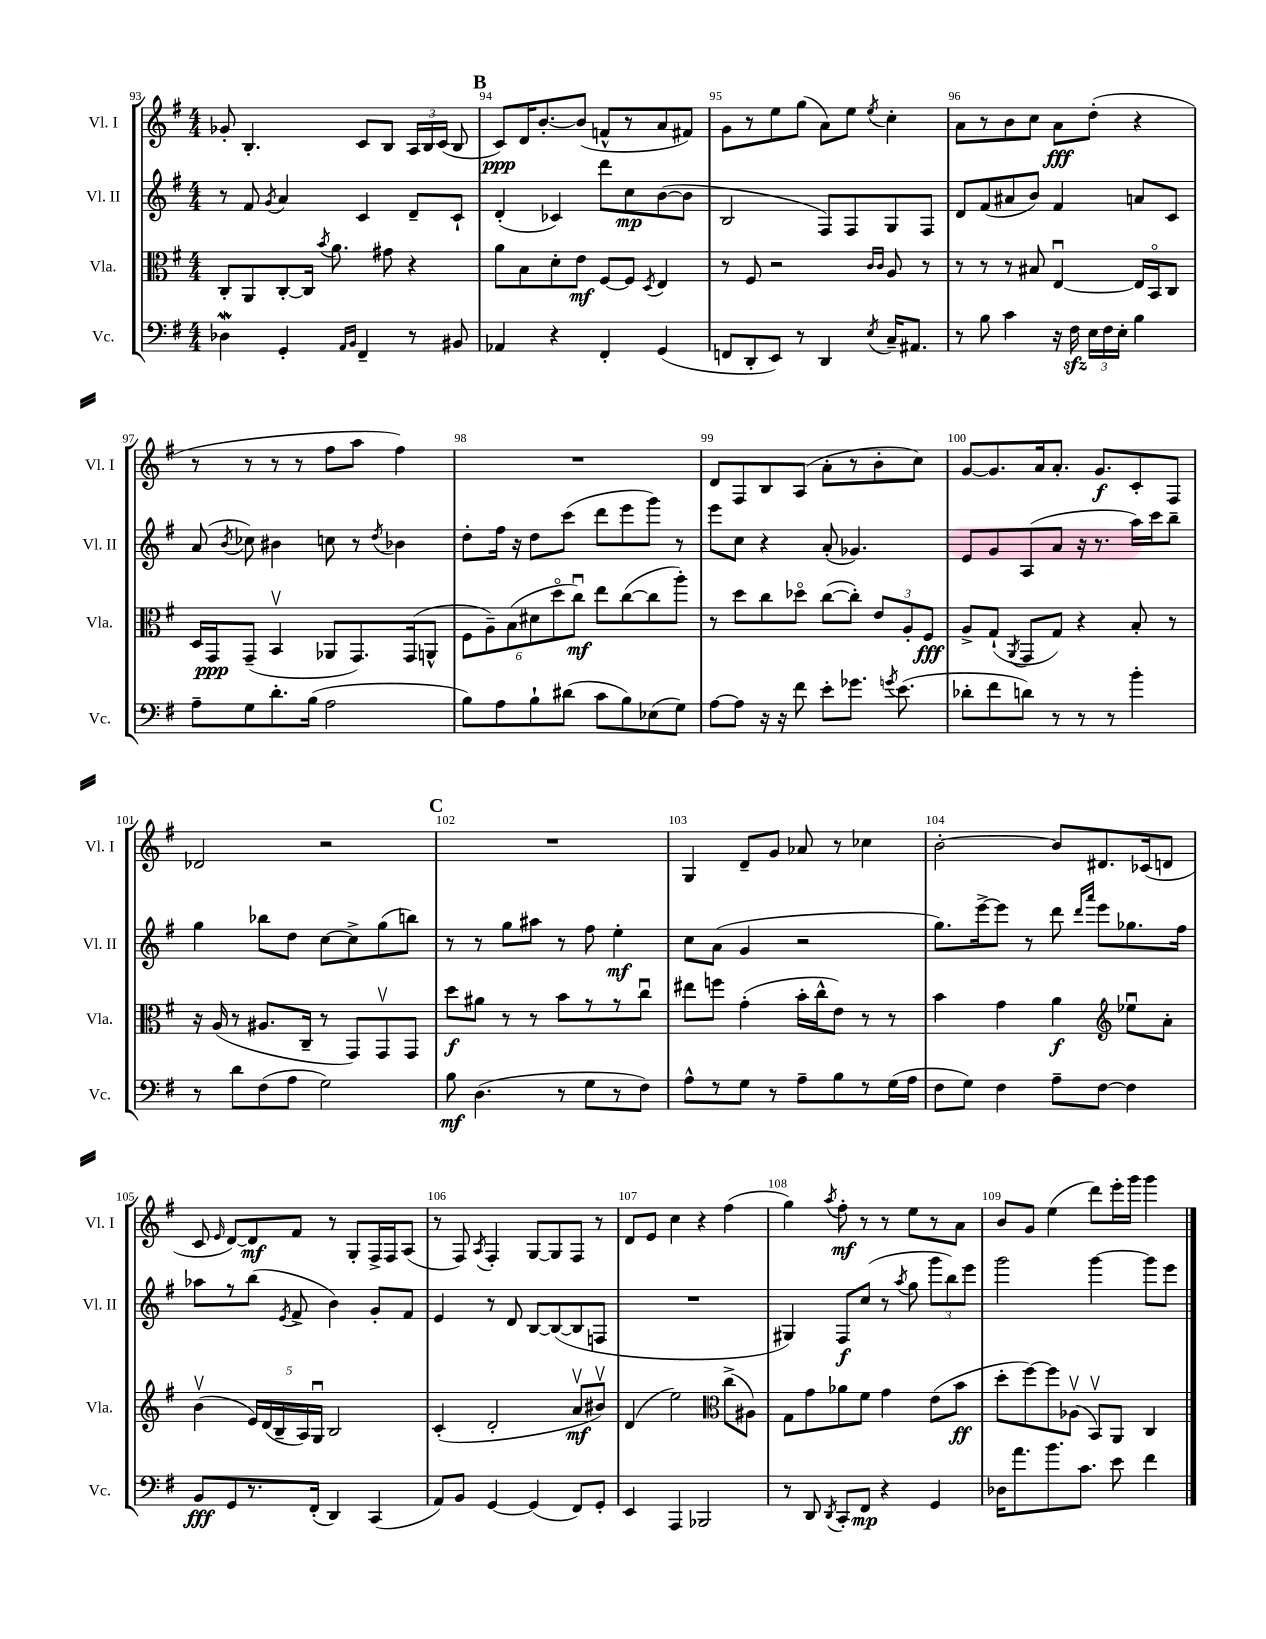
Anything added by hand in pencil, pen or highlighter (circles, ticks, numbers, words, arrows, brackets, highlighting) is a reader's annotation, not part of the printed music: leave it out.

**kern	**kern	**kern	**kern
*staff4	*staff3	*staff2	*staff1
*clefF4	*clefC3	*clefG2	*clefG2
*k[f#]	*k[f#]	*k[f#]	*k[f#]
*M4/4	*M4/4	*M4/4	*M4/4
4D-	8C'	8r	8g-'
.	8AA	8f#	4.B'
.	.	8qg	.
4GG'	[8C'	4a	.
.	16C]	.	.
.	8qb	.	.
.	8.a	.	.
16qqAA	.	.	.
16qqBB	.	.	.
4FF#~	.	4c	8c
.	8g#	.	8B
8r	4r	8d~	24A
.	.	.	24B
.	.	.	(24c
8BB#	.	8c`	8B
=	=	=	=
4AA-	8a	(4d'	8c)
.	8B	.	16d
.	.	.	[8.b'
4r	8d'	4c-)	.
.	8e	.	(8b]
4FF#'	[8F#	8ddd	8f^^
.	8F#]	8cc	8r
.	8qD	.	.
(4GG	4E	([8b	8a
.	.	8b]	8f#)
=	=	=	=
8FF	8r	2B	8g
8DD'	8F#	.	8r
8EE)	2r	.	8ee
8r	.	.	(8gg
4DD	.	8F#)	8a)
.	.	8F#	8ee
.	16qqc	.	.
8qE	16qqc	.	8qee
16C~	8A	8G	4cc'
8.AA#	.	.	.
.	8r	8F#	.
=	=	=	=
8r	8r	8d	8a
8B	8r	(8f#	8r
4c	8r	8a#	8b
.	8B#	8b)	8cc
16r	[4Eu	4f#	8a
16F#	.	.	.
24E	.	.	(8dd'
24F#	.	.	.
24E'	.	.	.
4B	16E]	8a	4r
.	16BBo	.	.
.	8C	8c	.
=	=	=	=
8A~	16D	(8a	8r
.	16GG	.	.
.	.	8qb	.
8G	(8GG~	8cc-)	8r
8.d'	4BBv	4b#	8r
.	.	.	8r
(16B	.	.	.
2A	8AA-	8cc	8ff#
.	8.GG)	8r	8aa
.	.	8qdd	.
.	.	4b-	4ff#)
.	(16GG	.	.
.	8AA^^	.	.
=	=	=	=
8B)	12F#	8dd'	1r
.	12A~)	.	.
8A	.	16ff#	.
.	(12B	.	.
.	.	16r	.
8B`	12d#	8dd	.
.	12ddo	.	.
(8d#	.	(8ccc	.
.	12ccu)	.	.
8c	8ee	8ddd	.
8B)	([8cc	8eee	.
(8E-	8cc]	8ggg)	.
8G)	8aa')	8r	.
=	=	=	=
[8A	8r	8eee	8d
8A]	8dd	8cc	8F#
16r	8cc	4r	8B
16r	.	.	.
8f#	8dd-o	.	(8A
8e'	([8cc	(8a'	8a'
8.g-	8cc'])	4.g-)	8r
.	12e	.	8b'
8qg	.	.	.
(8.e	.	.	.
.	12A'	.	.
.	.	.	8cc)
.	12F#	.	.
=	=	=	=
8d-'	8A^	8e	[8g
8f#	(8G`	8g	8.g]
.	8qAA	.	.
8d)	8GG	(8A	.
.	.	.	16a
8r	8G)	8a	8.a'
8r	4r	16r	.
.	.	8.r	8.g
8r	.	.	.
4b'	8B'	16aa)	8c'
.	.	16ccc	.
.	8r	8bb~	8F#
=	=	=	=
8r	16r	4gg	2d-
.	(16A	.	.
8d	8r	.	.
(8F#	8.A#	8bb-	.
8A	.	8dd	.
.	16C~	.	.
2G)	8r	[8cc	2r
.	8GG)	8cc^]	.
.	8GGv	(8gg	.
.	8GG	8bb)	.
=	=	=	=
8B	8dd	8r	1r
(4.D	8a#	8r	.
.	8r	8gg	.
.	8r	8aa#	.
8r	8b	8r	.
8G	8r	8ff#	.
8r	8r	4ee'	.
8F#)	8ccu	.	.
=	=	=	=
8A^^	8ee#	8cc	4G
8r	8ff	(8a	.
8G	(4g'	4g	8d~
8r	.	.	8g
8A~	16b'	2r	8a-
.	16cc^^	.	.
8B	8e)	.	8r
8r	8r	.	4cc-
(16G	8r	.	.
16A	.	.	.
=	=	=	=
8F#	4b	8.gg)	[2b'
8G)	.	.	.
.	.	[16eee^	.
4F#	4g	8eee]	.
.	.	8r	.
8A~	4a	8ddd	8b]
.	.	16qqddd	.
.	.	16qqaaa	.
[8F#	.	8eee	8.d#
*	*clefG2	*	*
4F#]	8ee-u	8.gg-	.
.	.	.	(16c-
.	8a'	.	8d
.	.	16ff#	.
=	=	=	=
8BB	(4bv	8aa-	8c
.	.	.	16qqe
8GG	.	8r	[8d)
8.r	20e)	(8bb	8d]
.	(20d	.	.
.	20B~	.	.
.	.	8qe	.
.	.	8f#^	8f#
.	20A)	.	.
(16FF#'	.	.	.
.	20Gu	.	.
4DD)	2B	4b)	8r
.	.	.	8G'
(4CC	.	8g'	16F#^
.	.	.	16F#
.	.	8f#	(8A
=	=	=	=
8AA)	(4c'	4e	8r
8BB	.	.	8F#)
.	.	.	8qA
[4GG	2d'	8r	4F#'
.	.	8d	.
(4GG]	.	[8B	[8G
.	.	(8B_	8G]
8FF#)	8av	8B]	8F#
8GG'	8b#v)	8F	8r
=	=	=	=
4EE	(4d	1r	8d
.	.	.	8e
4AAA	2ee)	.	4cc
2BBB-	.	.	4r
*	*clefC3	*	*
.	(8cc^	.	(4ff#
.	8A#)	.	.
=	=	=	=
8r	8G	4G#)	4gg)
8DD	8g	.	.
8qDD	.	.	8qaa
8CC'	8a-	8F#	8ff#'
8FF#	8f#	(8cc	8r
4r	4g	8r	8r
.	.	8qaa	.
.	.	8gg	8ee
4GG	(8e	12ggg	8r
.	.	12bb)	.
.	8b	.	8a
.	.	12eee	.
=	=	=	=
16D-	8dd'	2ggg	8b
8.a	.	.	.
.	[8ff#)	.	8g
8.b	8ff#]	.	(4ee
.	(8A-v	.	.
8.c	.	.	.
.	8BBv)	[4ggg	8ddd)
8e	8AA	.	16eee'
.	.	.	16ggg
4f#	4C	8ggg]	4ggg
.	.	8eee	.
==	==	==	==
*-	*-	*-	*-
